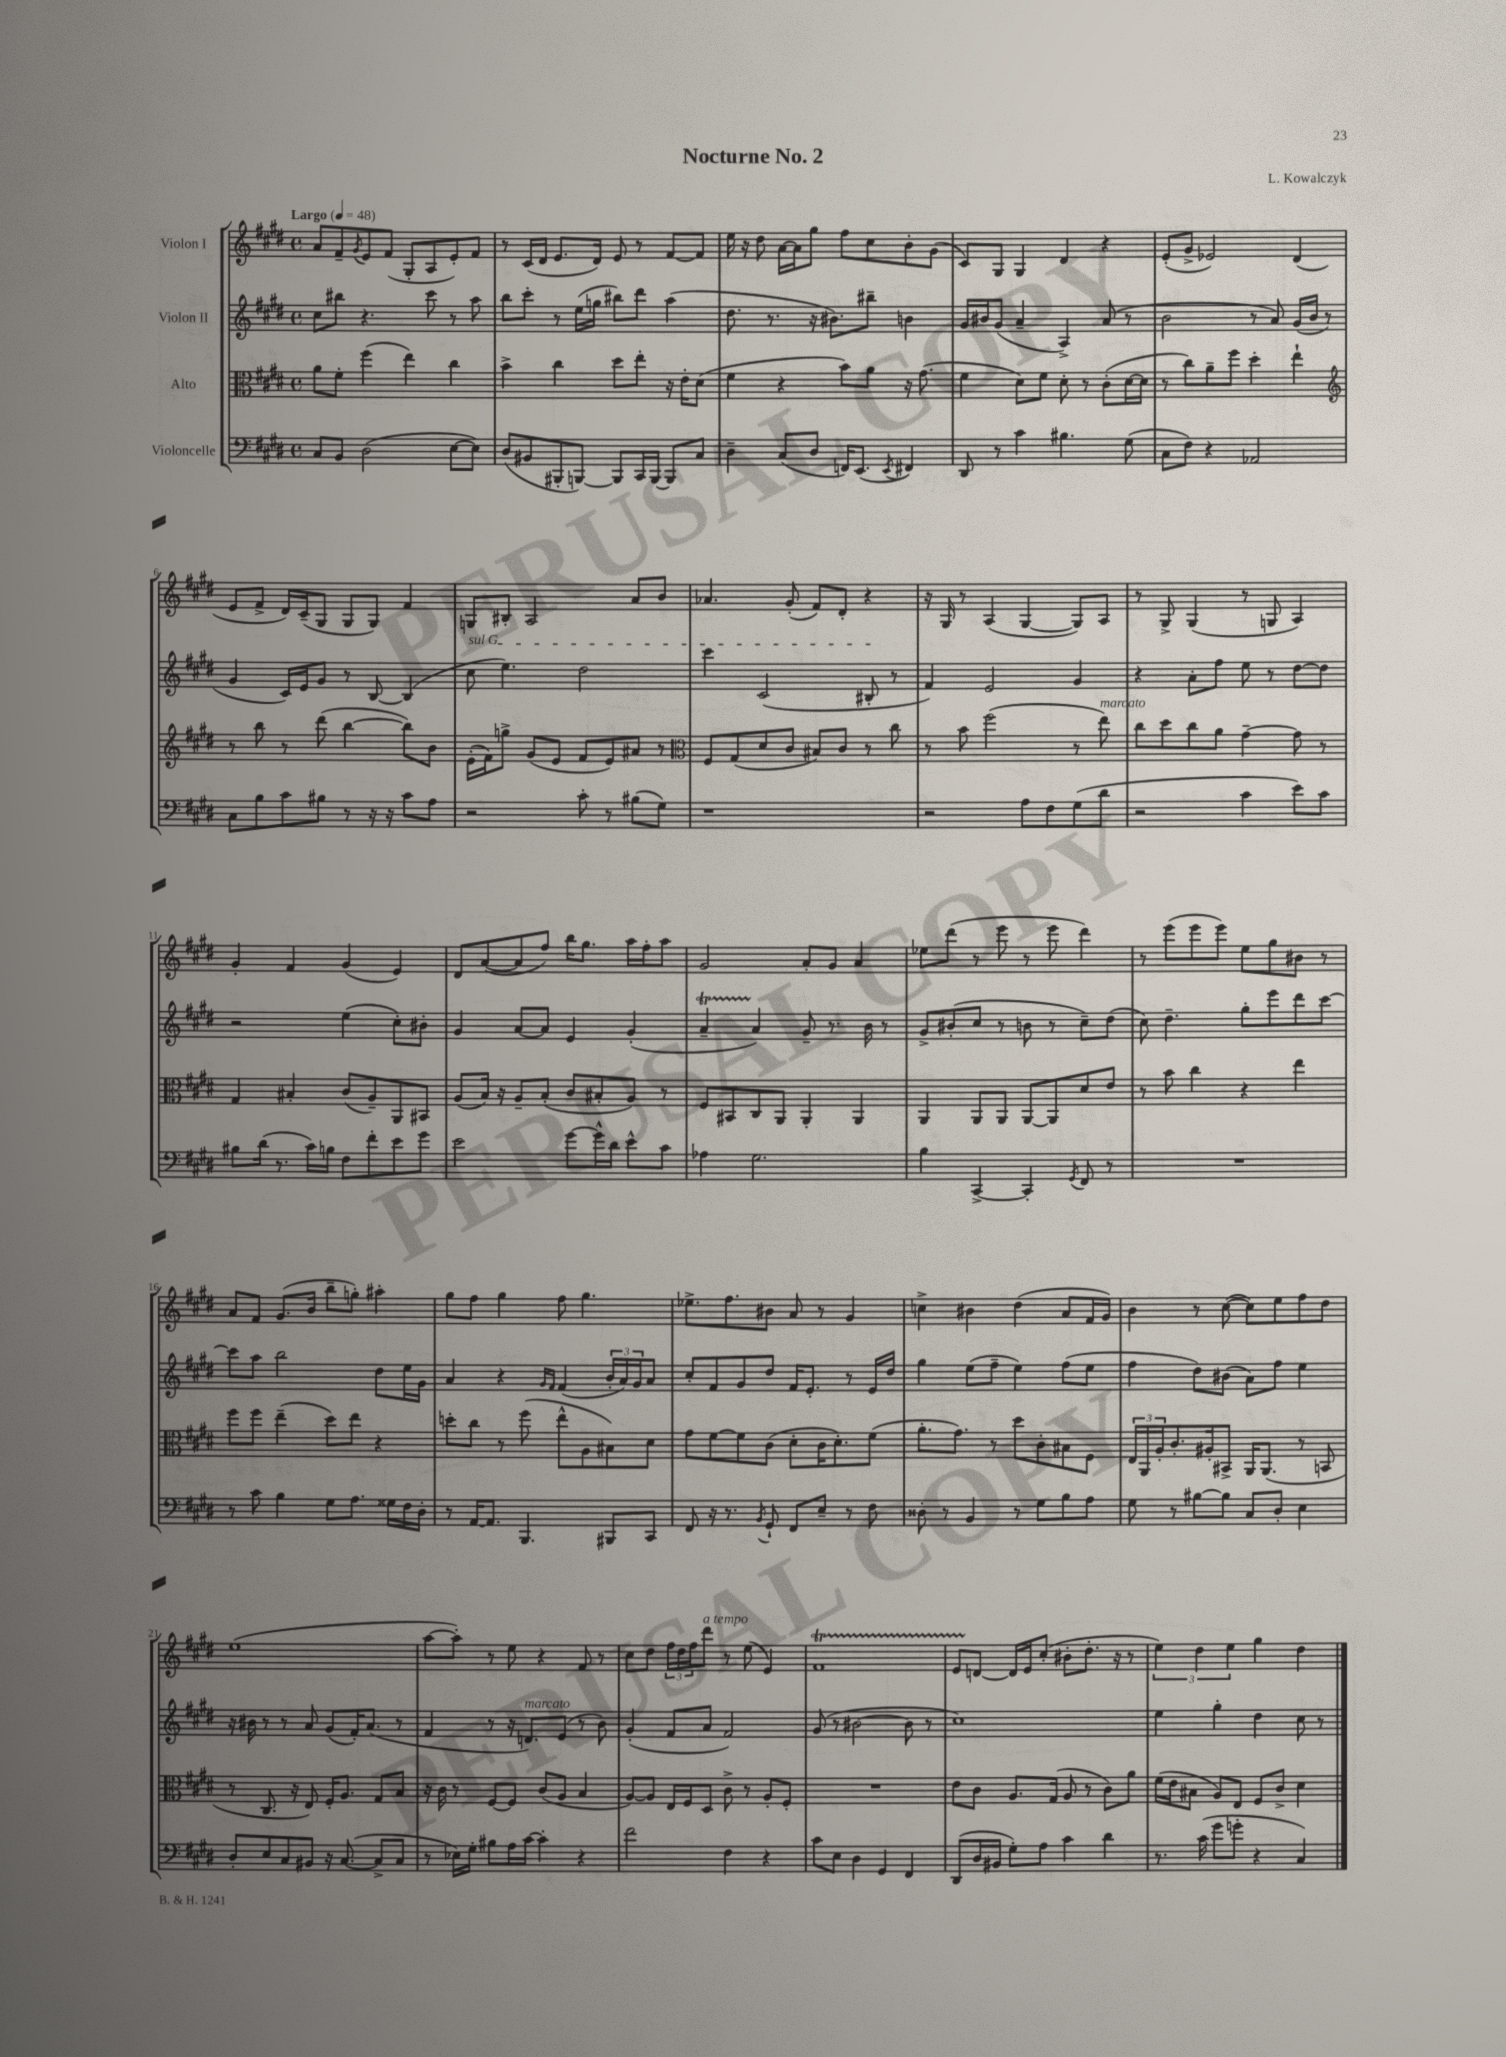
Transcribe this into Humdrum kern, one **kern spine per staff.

**kern	**kern	**kern	**kern
*staff4	*staff3	*staff2	*staff1
*clefF4	*clefC3	*clefG2	*clefG2
*k[f#c#g#d#]	*k[f#c#g#d#]	*k[f#c#g#d#]	*k[f#c#g#d#]
*M4/4	*M4/4	*M4/4	*M4/4
*met(c)	*met(c)	*met(c)	*met(c)
*MM48	*MM48	*MM48	*MM48
8C#/L	8a\L	8cc#\L	8a/L
8BB/J	8f#'\J	8bb#\J	8f#~/
.	.	.	8qg#/
(2D#\	(4ff#\	4.r	8e/
.	.	.	(8f#/J
.	4ee\)	.	8G#'/L
.	.	8ccc#\	8A/
[8E\L	4cc#\	8r	8e'/)
8E\]J)	.	8aa\	8f#/J
=	=	=	=
(8D#/L	4b^\	8bb\L	8r
8BB#/	.	8ccc#'\J	(16c#/LL
.	.	.	16d#/JJ
8BBB#'/	4cc#\	8r	8.e/L
[8BBB/J)	.	(16ee\LL	.
.	.	16gg\JJ	16d#/Jk)
8BBB/]L	8dd#\L	8bb#\L)	8e/
16CC#/L	8ee'\J	8ddd#\J	8r
[16BBB/JJ	.	.	.
8BBB/]L	16r	(4aa\	[8f#/L
.	16e'\LK	.	.
8C#/J	(8d#\J	.	8f#/]J
=	=	=	=
4D#~\	4f#\	8.dd#\	16ee\
.	.	.	16r
.	.	.	8dd#\
.	.	8.r	.
(8C#/L	4r	.	[16a\LL
.	.	.	16a\]J
8D#/J	.	16r	8gg#\J
.	.	8.b#\L)	.
16FF/LK)	8b\L)	.	8ff#\L
(8.EE/J	.	.	.
.	8a\J	8bb#~\J	8cc#\
8qEE/	.	.	.
4FF#/)	16r	4b\	8b'\
.	(8.g#\	.	.
.	.	.	(8g#\J
=	=	=	=
8DD#/	4f#\	16g#/LL	8c#/L)
.	.	16b#/J	.
8r	.	(8g#/J	8G#/J
4c#\	8d#\L)	4a~/	4G#/
.	8f#\J	.	.
4.B#\	8d#'\	4A^/)	4d#/
.	8r	.	.
.	(8c#'\L	(8a/	4r
(8G#\	[16d#\L	8r	.
.	16d#\]JJ	.	.
=	=	=	=
8C#\L	8r	2b\	(8e'/L
8F#\J)	8cc#\L)	.	8g#^/J
4r	8a~\	.	2e-/)
.	8ff#\J	.	.
2AA-/	4dd#'\	8r	.
.	.	8a/)	.
.	4ee`\	(16g#/LL	(4d#/
.	.	16b/JJ	.
.	.	8r	.
=	=	=	=
*	*clefG2	*	*
8C#\L	8r	4g#/	8e/L
8B\	8bb\	.	8f#^/J
8c#\	8r	16c#/LL)	16d#/LL)
.	.	16e/J	(16c#~/J
8B#\J	(8ddd#\	8g#/J	8G#/J
8r	[4bb\	8r	8G#/L
16r	.	[8B/	8G#/J)
16r	.	.	.
8c#\L	8bb\]L)	(4B/]	4f#/
8A\J	8b\J	.	.
=	=	=	=
2r	(16e'\LL	8cc#\	8G/L
.	16f#\J)	.	.
.	8gg^\J	4.ee\)	8B#'/J
.	(8g#/L	.	2A/
.	8e/J	.	.
8c#'\	8f#/L	2dd#\	.
8r	8e/)	.	.
(8B#\L	8a#/J	.	8a/L
8G#\J)	8r	.	8b/J
=	=	=	=
*	*clefC3	*	*
1r	8F#/L	4ccc#\	4.a-/
.	(8G#/	.	.
.	8d#/	(2c#/	.
.	8c#/J	.	(8g#'/
.	8B#/L)	.	8f#/L)
.	8c#/J	.	8d#'/J
.	8r	8B#'/	4r
.	8cc#\	8r	.
=	=	=	=
2r	8r	4f#/)	16r
.	.	.	16G#/
.	8b\	.	8r
.	(2ff#\	2e/	(4A/
8A\L	.	.	[4G#/
8F#\	.	.	.
(8G#\	8r	4g#/	8G#/]L)
8d#\J	8ee\)	.	8A/J
=	=	=	=
2r	8cc#\L	4r	8r
.	8dd#\	.	8G#^/
.	8cc#\	8a'\L	(4G#/
.	8a\J	8ff#\J	.
4c#\	[4g#~\	8ee\	8r
.	.	8r	8G/
8e\L)	8g#\]	[8dd#\L	4A/)
8c#\J	8r	8dd#\]J	.
=	=	=	=
8B#\L	4G#/	2r	4g#'/
(16d#\Jk	.	.	.
8.r	.	.	.
.	4B#'/	.	4f#/
16c#\LL)	.	.	.
16B\JJ	.	.	.
8F#\L	(8c#/L	(4ee\	(4g#/
8f#'\	8A~/)	.	.
8e\	8AA/	8cc#'\L)	4e/)
8g#\J	8BB#/J	8b#'\J	.
=	=	=	=
2e\	(8A/L	4g#/	8d#/L
.	16B/Jk)	.	([8a/
.	16r	.	.
.	8A~/L	[8a/L	8a/]
.	(8B'/J	8a/]J	8ff#/J)
[8g#\L	8c#/L	4e/	16bb\LK
.	.	.	8.gg#\J
16g#^^\]L	8B#'/	.	.
16d#\JJ	.	.	.
8e^^\L	8A/J)	(4g#'/	16aa\LL
.	.	.	16ff#'\J
8c#\J	8r	.	8aa\J
=	=	=	=
4A-\	8F#/L	4a~/	2g#/
.	8BB#/	.	.
2.G#\	8C#/	4a/)	.
.	8AA/J	.	.
.	4AA'/	8g#~/	8a'/L
.	.	8.r	8g#/J
.	4AA/	.	4a/
.	.	16b\	.
.	.	8r	.
=	=	=	=
4B\	4AA/	8g#^/L	8ee-\L
.	.	(8b#'/	(8ddd#\J
[4CC#^/	8AA/L	8cc#/J	8r
.	8AA/J	8r	8eee\
4CC#'/]	[8AA/L	8b\	8r
.	8AA/]	8r	8eee\
8qGG#/	.	.	.
8FF#/	8d#/	8cc#~\L)	4ddd#\)
8r	8e/J	(8dd#\J	.
=	=	=	=
1r	8r	8cc#\)	8r
.	8b\	4.dd#~\	(8eee\L
.	4cc#\	.	8eee\
.	.	.	8eee\J)
.	4r	8gg#'\L	8ee\L
.	.	8eee\	8gg#\
.	4ee\	8ddd#\	8b#\J
.	.	[8ccc#\J	8r
=	=	=	=
8r	8ff#\L	8ccc#\]L	8a/L
8c#\	8ff#\J	8aa\J	8f#/J
4B\	(4ee~\	2bb\	(8.g#/L
.	.	.	16b/Jk
8G#\L	8dd#\L)	.	8bb~\L
8.A\J	8ee\J	.	8gg'\J)
.	4r	8dd#\L	4aa#'\
16G##\LL	.	.	.
16F#\	.	16ee\L	.
16D#'\JJ	.	16g#\JJ	.
=	=	=	=
8r	8dd'\L	4a/	8gg#\L
[16AA/LK	8cc#\J	.	8ff#\J
8.AA/]J	.	.	.
.	8r	4r	4gg#\
4.BBB/	(8ff#\	.	.
.	.	16qqg#/LL	.
.	.	16qqf#/JJ	.
.	8ee^^\L	(4f#/	8ff#\
.	8A\	.	4.gg#\
8BBB#/L	8B#\)	24b'/LL	.
.	.	24a/)	.
.	.	24g#/J	.
8CC#/J	8d#\J	8a/J	.
=	=	=	=
8FF#/	8g#\L	8cc#'/L	8.ee-^\L
16r	[8f#\	8f#/	.
8.r	.	.	8.ff#\
.	8f#\]	8g#/	.
8qBB/	.	.	.
8GG#`/	(8c#\J	8dd#/J	8b#\J
8FF#/L	8d#'\L	16f#/LK	8a/
.	.	8.e'/J	.
8E~/J	16c#\K	.	8r
.	8.d#'\)	.	.
8r	.	8r	4g#/
8F#\	(8f#\J	16e/LL	.
.	.	16dd#/JJ	.
=	=	=	=
8D##'\	8.a'\L	4gg#\	4cc^\
8r	.	.	.
.	8.g#\J)	.	.
4BB/	.	(8ee\L	4b#\
.	8r	8ff#~\J	.
8r	8dd#\L	4ee\)	(4dd#\
8G#\L	8c#'\	.	.
8B\	8B#\	(8ff#\L	8a/L
8A\J	8F#\J	8ee\J	16f#/L
.	.	.	16g#/JJ)
=	=	=	=
8G#\	24E/LL	4ff#\	4b\
.	24AA/	.	.
.	24A'/J	.	.
8r	8.c#'/	.	.
[8B#\L	.	8dd#\L)	8r
.	16A#'/k	.	.
8B#\]J	8BB#^/J	(8b#\J	([8cc#\
8C#/L	16AA/LK	8a\L)	8cc#\]L)
.	(8.AA/J	.	.
8D#'/J	.	8ff#\J	8ee\
4E\	8r	4ee\	8ff#\
.	8BB/	.	8dd#\J
=	=	=	=
8D#'/L	8r	16r	(1ee
.	.	16b#\	.
8E/	8.C#/	8r	.
8C#/	.	8r	.
.	16r	.	.
8BB#/J	8E/)	8a/	.
16r	16F#'/LK	(8g#/L	.
([8.C#/	8.A/J	.	.
.	.	16f#'/K)	.
.	.	(8.a/J	.
8C#^/]L	8G#/L	.	.
8C#/J	8B/J	8r	.
=	=	=	=
8r	16r	4f#/	[8aa\L
.	16c#\	.	.
16E-\LL)	8r	.	8aa'\]J)
16G#'\JJ	.	.	.
8B#\L	[8F#/L	8r	8r
16A\L	8F#/]J	16r	8ee\
[16c#\JJ	.	8.d/L)	.
4c#'\]	(8c#/L	.	4r
.	8A/J	(8e/J	.
4r	4B/	8r	8f#/
.	.	8b\)	8r
=	=	=	=
2f#\	[8A/L)	(4g#'/	8cc#\L
.	8A/]J	.	8dd#\J
.	16E/LL	8f#/L	24ff#\LL
.	.	.	24dd#\
.	16F#/J	.	.
.	.	.	24ff#\J
.	8D#/J	8a/J	8ddd#\J
4F#\	8c#^\	2f#/)	8r
.	8r	.	(8ee\
4r	8A'/L	.	4e/)
.	8F#'/J	.	.
=	=	=	=
8c#\L	1r	(8g#/	1f#
8E\J	.	8r	.
4D#\	.	[2b#\	.
4GG#/	.	.	.
4FF#/	.	8b#\]	.
.	.	8r	.
=	=	=	=
(8DD#/L	8e\L	1cc#)	8e/L
16D#/L	8c#\J	.	[8d/J
16BB#/JJ	.	.	.
8G#'\L)	8.A/L	.	16d/]LL
.	.	.	16e/J
8A\J	.	.	(8cc#'/J
.	(16G#/Jk	.	.
4c#\	8A/	.	8b#'\L
.	8r	.	8.dd#'\J
4d#\	8c#\L)	.	.
.	.	.	16r
.	8a\J	.	8r
=	=	=	=
8.r	(16f#\LL	4ee\	6ee\)
.	16e\J	.	.
.	8B#\J	.	.
.	.	.	6dd#\
(16c#\	.	.	.
8g#\L	8A/L)	4gg#'\	.
.	.	.	6ee\
8g'\J	8E/J	.	.
4r	8F#/L	4dd#\	4gg#\
.	8c#^/J	.	.
4C#/)	4d#\	8cc#\	4dd#\
.	.	8r	.
==	==	==	==
*-	*-	*-	*-
